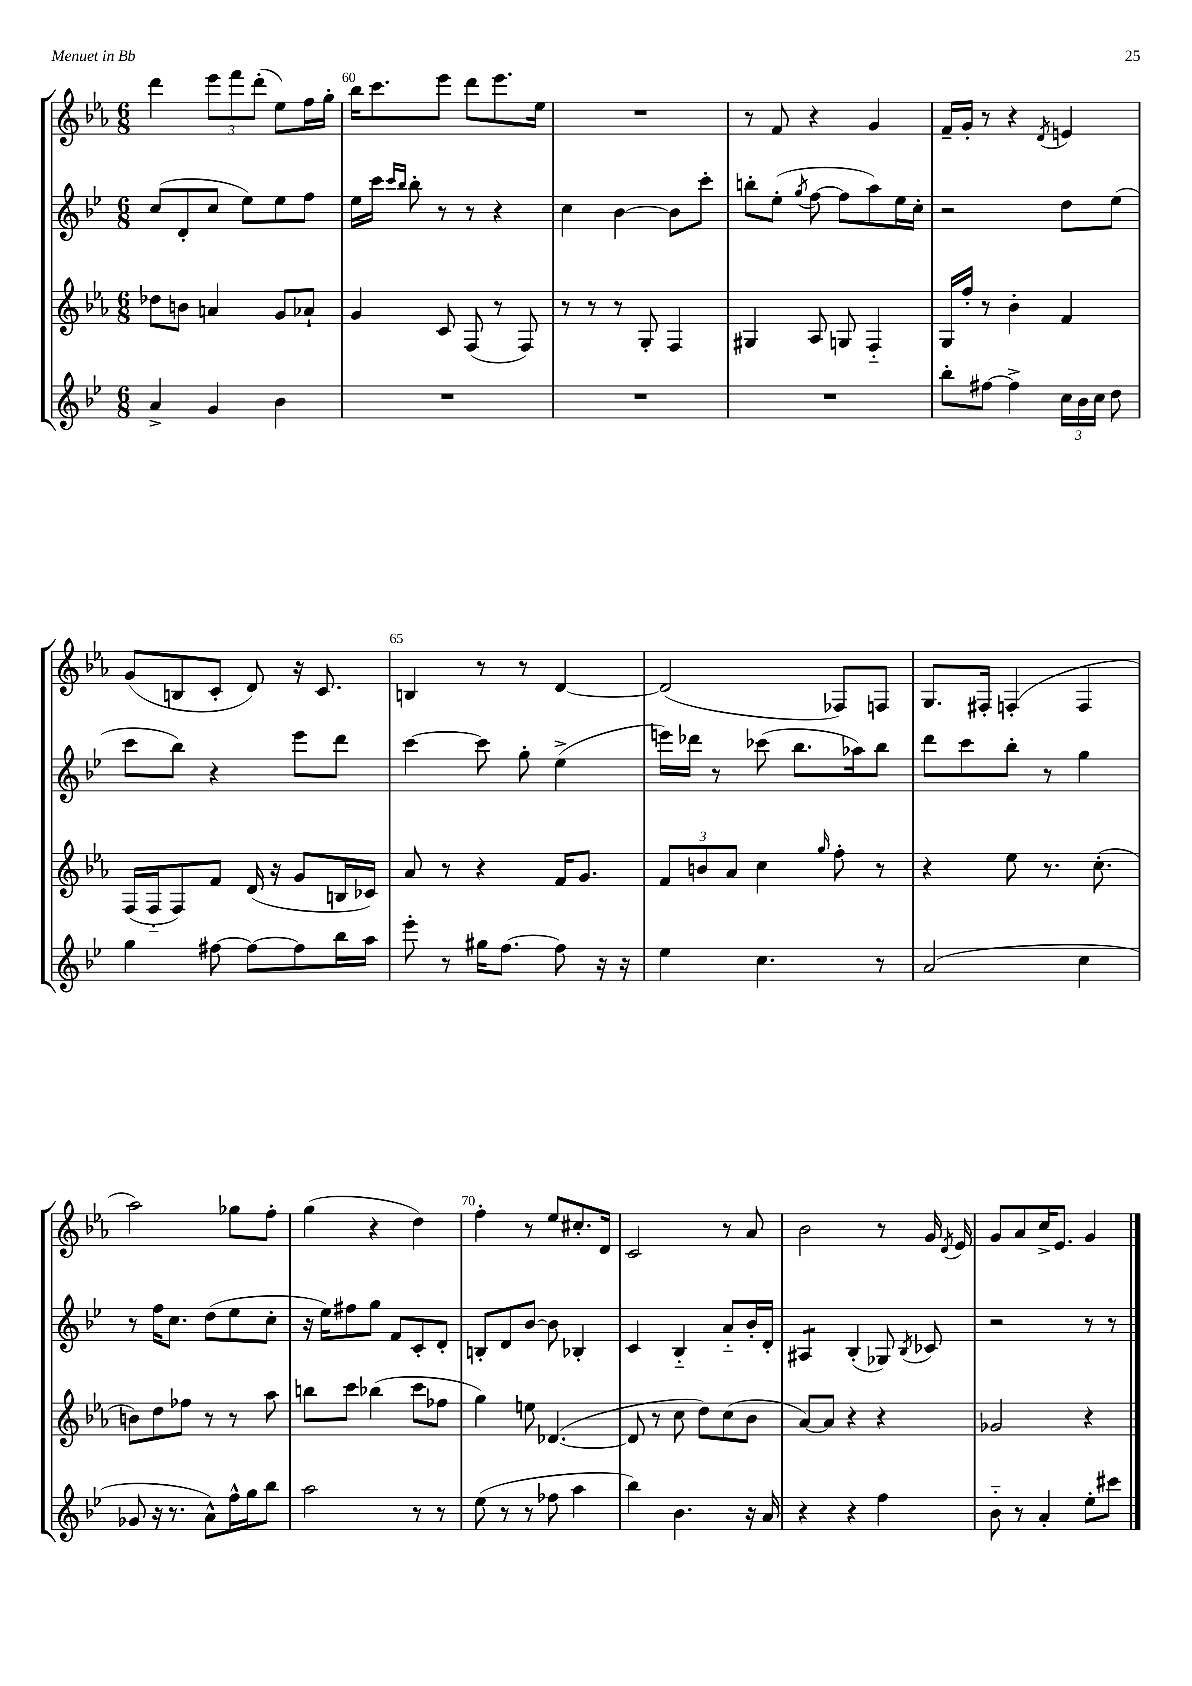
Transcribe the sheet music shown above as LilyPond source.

<<
\new StaffGroup <<
\new Staff = "s0" {
    \clef treble \key ees \major \numericTimeSignature \time 6/8
    \autoBeamOff d'''4 \tuplet 3/2 { ees'''8[ f'''8 d'''8]-.( } ees''8[) f''16 g''16]-. |
    bes''16[ c'''8. ees'''8] d'''8[ ees'''8. ees''16] |
    R2. |
    r8 f'8 r4 g'4 |
    f'16[-- g'16]-. r8 r4 \acciaccatura { d'8 } e'4 |
    g'8[( b8 c'8]-. d'8) r16 c'8. |
    b4 r8 r8 d'4~ |
    d'2( fes8[) f8] |
    g8.[ fis16]-. f4-.( f4 |
    aes''2) ges''8[ f''8]-. |
    g''4( r4 d''4) |
    f''4-. r8 ees''8[ cis''8.-. d'16] |
    c'2 r8 aes'8 |
    bes'2 r8 g'16 \acciaccatura { d'8 } ees'16 |
    g'8[ aes'8 c''16-> ees'8.] g'4 \bar "|." |
}
\new Staff = "s1" {
    \clef treble \key bes \major \numericTimeSignature \time 6/8
    \autoBeamOff c''8[( d'8-. c''8] ees''8[) ees''8 f''8] |
    ees''16[ c'''16] \grace { c'''16[ bes''16] } bes''8-. r8 r8 r4 |
    c''4 bes'4~ bes'8[ c'''8]-. |
    b''8[-. ees''8]-.( \acciaccatura { g''8 } f''8~ f''8[ a''8) ees''16 c''16]-. |
    r2 d''8[ ees''8]( |
    c'''8[ bes''8]) r4 ees'''8[ d'''8] |
    c'''4~ c'''8 g''8-. ees''4->( |
    e'''16[) des'''16] r8 ces'''8( bes''8.[ aes''16) bes''8] |
    d'''8[ c'''8 bes''8]-. r8 g''4 |
    r8 f''16[ c''8.] d''8[( ees''8 c''8]-. |
    r16 ees''16[) fis''8 g''8] f'8[ c'8-. d'8]-. |
    b8[-. d'8 bes'8]~ bes'8 bes4-. |
    c'4 bes4-_ a'8[-_ bes'16-. d'16]-. |
    ais4:8 bes4-.( ges8) \acciaccatura { bes8 } ces'8 |
    r2 r8 r8 \bar "|." |
}
\new Staff = "s2" {
    \clef treble \key ees \major \numericTimeSignature \time 6/8
    \autoBeamOff des''8[ b'8] a'4 g'8[ aes'8]-! |
    g'4 c'8 f8( r8 f8) |
    r8 r8 r8 g8-. f4 |
    gis4 aes8 g8 f4-_ |
    g16[ f''16]-. r8 bes'4-. f'4 |
    f16[( f16-_ f8) f'8] d'16( r16 g'8[ b16 ces'16]) |
    aes'8 r8 r4 f'16[ g'8.] |
    \tuplet 3/2 { f'8[ b'8 aes'8] } c''4 \grace { g''16 } f''8-. r8 |
    r4 ees''8 r8. c''8.-.( |
    b'8[) d''8 fes''8] r8 r8 aes''8 |
    b''8[ c'''8] bes''4( c'''8[ fes''8] |
    g''4) e''8 des'4.~( |
    des'8 r8 c''8 d''8[) c''8( bes'8] |
    aes'8[~) aes'8] r4 r4 |
    ges'2 r4 \bar "|." |
}
\new Staff = "s3" {
    \clef treble \key bes \major \numericTimeSignature \time 6/8
    \autoBeamOff a'4-> g'4 bes'4 |
    R2. |
    R2. |
    R2. |
    bes''8[-. fis''8]~ fis''4-> \tuplet 3/2 { c''16[ bes'16 c''16] } d''8 |
    g''4 fis''8~ fis''8[~ fis''8 bes''16 a''16] |
    ees'''8-. r8 gis''16[ f''8.]~ f''8 r16 r16 |
    ees''4 c''4. r8 |
    a'2( c''4 |
    ges'8 r16 r8. a'8[-^) f''16-^ g''16 bes''8] |
    a''2 r8 r8 |
    ees''8( r8 r8 fes''8 a''4 |
    bes''4) bes'4. r16 a'16 |
    r4 r4 f''4 |
    bes'8-_ r8 a'4-. ees''8[-. cis'''8] \bar "|." |
}
>>
>>
\layout { \context { \Score currentBarNumber = #59 \override BarNumber.break-visibility = ##(#f #t #t) barNumberVisibility = #(every-nth-bar-number-visible 5) } }
